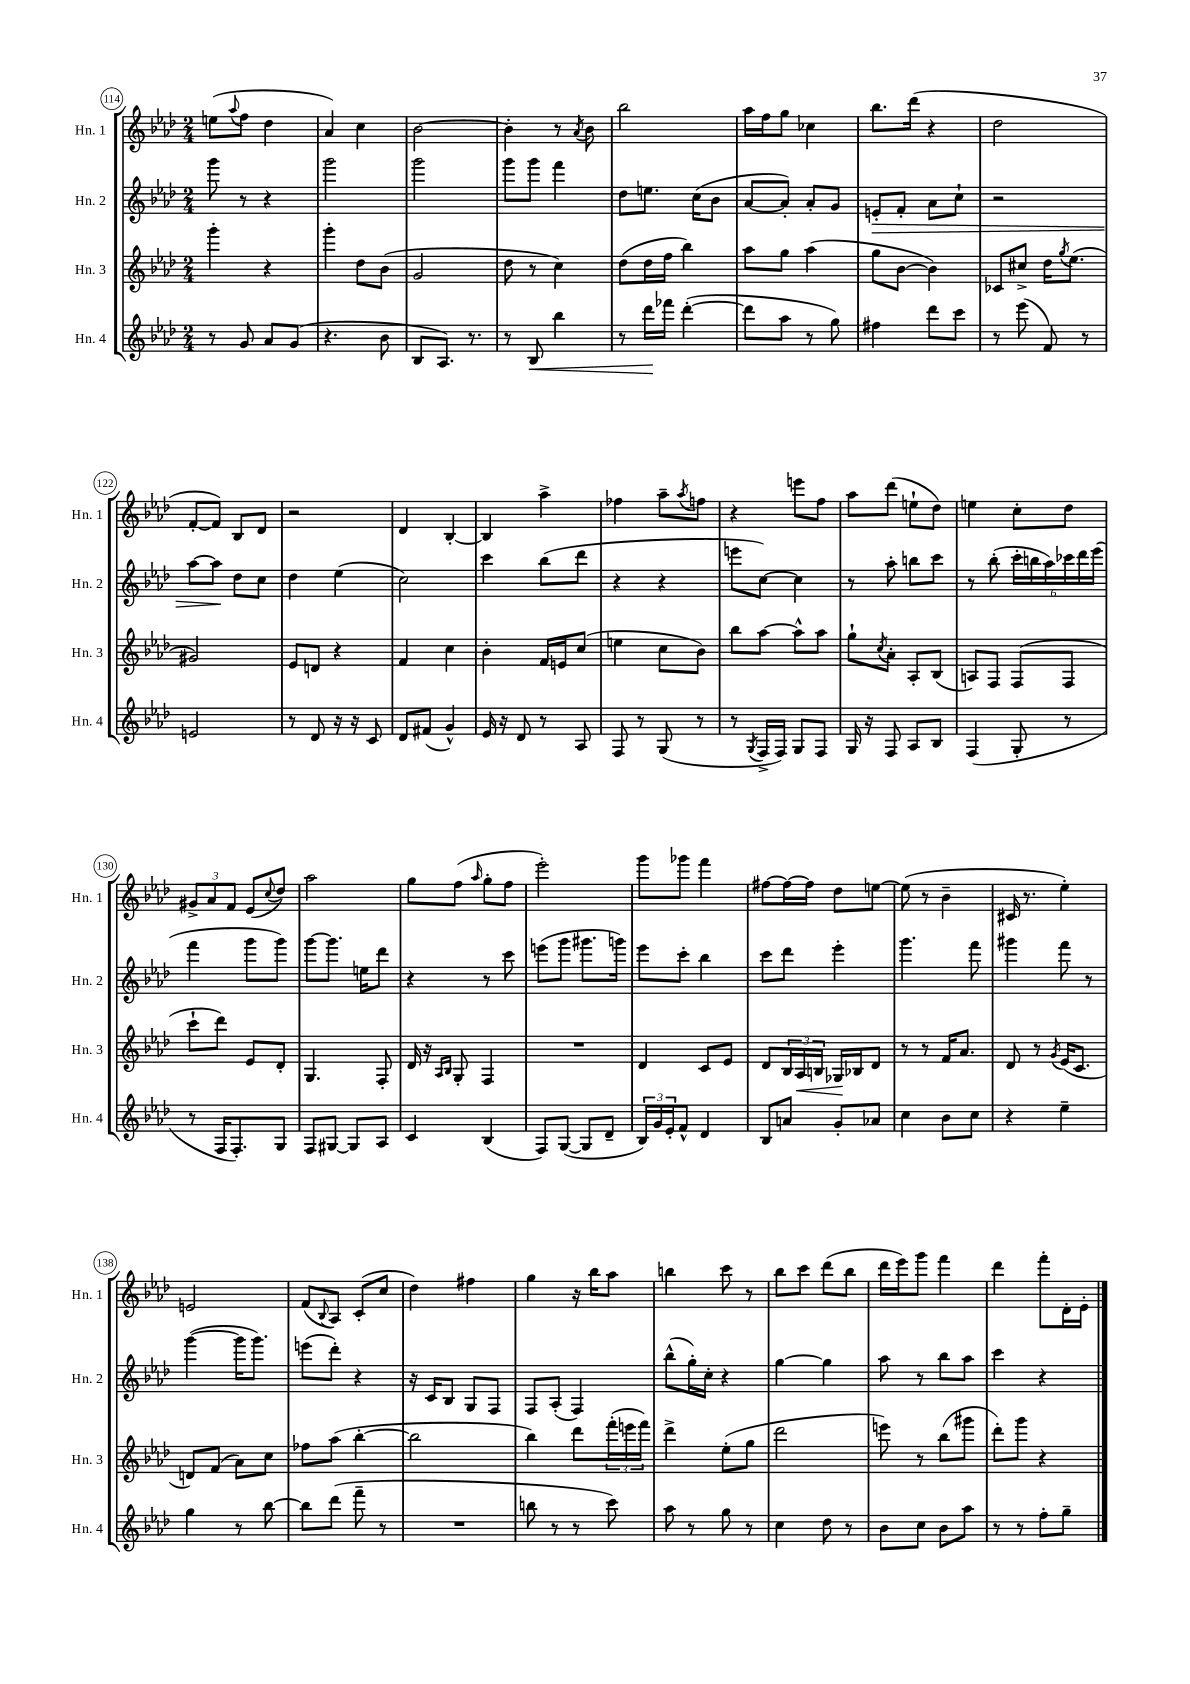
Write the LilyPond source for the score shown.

<<
\new StaffGroup <<
\new Staff = "s0" \with { instrumentName = "Hn. 1" shortInstrumentName = "Hn. 1" } {
    \clef treble \key aes \major \numericTimeSignature \time 2/4
    e''8( \appoggiatura { aes''8 } f''8 des''4 |
    aes'4) c''4 |
    bes'2~ |
    bes'4-. r8 \acciaccatura { aes'8 } bes'8 |
    bes''2 |
    aes''16 f''16 g''8 ces''4 |
    bes''8. des'''16( r4 |
    des''2 |
    f'8~-. f'8) bes8 des'8 |
    r2 |
    des'4 bes4~-. |
    bes4 aes''4-> |
    fes''4 aes''8-- \acciaccatura { aes''8 } f''8 |
    r4 e'''8 f''8 |
    aes''8 des'''8( e''8-! des''8) |
    e''4 c''8-. des''8 |
    \tuplet 3/2 { gis'8-> aes'8 f'8 } ees'8( \appoggiatura { c''8 } des''8) |
    aes''2 |
    g''8 f''8( \grace { aes''16 } g''8-. f''8 |
    ees'''2-.) |
    g'''8 ges'''8 f'''4 |
    fis''8~ fis''16~ fis''16 des''8 e''8~ |
    e''8( r8 bes'4-- |
    cis'16 r8. ees''4-.) |
    e'2 |
    f'8( \appoggiatura { bes8 } aes8) c'8-.( c''8 |
    des''4) fis''4 |
    g''4 r16 bes''16 aes''8 |
    b''4 c'''8 r8 |
    bes''8 c'''8 des'''8( bes''8 |
    des'''16 ees'''16) g'''8 f'''4 |
    des'''4 f'''8-. des'16-. ees'16-. \bar "|." |
}
\new Staff = "s1" \with { instrumentName = "Hn. 2" shortInstrumentName = "Hn. 2" } {
    \clef treble \key aes \major \numericTimeSignature \time 2/4
    g'''8 r8 r4 |
    g'''2 |
    g'''2 |
    g'''8 g'''8 f'''4 |
    des''8 e''8. c''16( bes'8 |
    aes'8~ aes'8-.) aes'8-. g'8 |
    e'8-.\> f'8-. aes'8 c''8-! |
    r2 |
    aes''8~ aes''8\! des''8 c''8 |
    des''4 ees''4( |
    c''2) |
    c'''4 bes''8( des'''8 |
    r4 r4 |
    e'''8 c''8~) c''4 |
    r8 aes''8-. b''8 c'''8 |
    r8 bes''8-.( \tuplet 6/4 { c'''16-. b''16 aes''16) ces'''16 des'''16 ees'''16( } |
    f'''4 g'''8 g'''8) |
    g'''8~ g'''8. e''16 des'''8 |
    r4 r8 c'''8 |
    e'''8( g'''8 gis'''8. g'''16) |
    ees'''8 c'''8-. bes''4 |
    c'''8 des'''8 ees'''4-. |
    g'''4. f'''8 |
    gis'''4 f'''8 r8 |
    g'''4~( g'''16 g'''8.) |
    e'''8( des'''8-.) r4 |
    r16 c'16 bes8 g8 f8 |
    f8 aes8-.( f4) |
    bes''8-^( g''16-.) c''16-. r4 |
    g''4~ g''4 |
    aes''8 r8 bes''8 aes''8 |
    c'''4 r4 \bar "|." |
}
\new Staff = "s2" \with { instrumentName = "Hn. 3" shortInstrumentName = "Hn. 3" } {
    \clef treble \key aes \major \numericTimeSignature \time 2/4
    g'''4-. r4 |
    g'''4-. des''8 bes'8( |
    g'2 |
    des''8 r8 c''4) |
    des''8( des''16 f''16 bes''4) |
    aes''8 g''8 aes''4( |
    g''8 bes'8~ bes'4) |
    ces'8 cis''8-> des''16 \acciaccatura { g''8 } ees''8.( |
    gis'2) |
    ees'8 d'8 r4 |
    f'4 c''4 |
    bes'4-. f'16 e'16 c''8( |
    e''4 c''8 bes'8) |
    bes''8 aes''8~ aes''8-^ aes''8 |
    g''8-! \acciaccatura { c''8 } aes'8-. aes8-. bes8( |
    a8) f8 f8( f8 |
    c'''8-! des'''8) ees'8 des'8-. |
    g4. f8-. |
    des'16 r16 \grace { aes16 bes16 } g8-. f4 |
    R2 |
    des'4 c'8 ees'8 |
    des'8 \tuplet 3/2 { bes16 aes16\< b16 } ges16\! bes16 des'8 |
    r8 r8 f'16 aes'8. |
    des'8 r8 \acciaccatura { g'8 } ees'16( c'8. |
    d'8) f'8( aes'8) c''8 |
    fes''8 aes''8( bes''4~-. |
    bes''2 |
    bes''4) des'''8 \tuplet 3/2 { f'''16-.( e'''16 f'''16) } |
    des'''4-> ees''8-.( g''8 |
    des'''2 |
    e'''8) r8 bes''8( gis'''8 |
    des'''8-.) g'''8 r4 \bar "|." |
}
\new Staff = "s3" \with { instrumentName = "Hn. 4" shortInstrumentName = "Hn. 4" } {
    \clef treble \key aes \major \numericTimeSignature \time 2/4
    r8 g'8 aes'8 g'8( |
    r4. bes'8 |
    bes8 aes8.) r8. |
    r8 bes8\< bes''4 |
    r8 des'''16\! fes'''16 des'''4~-.( |
    des'''8 aes''8 r8 g''8) |
    fis''4 des'''8 c'''8 |
    r8 ees'''8( f'8) r8 |
    e'2 |
    r8 des'8 r16 r16 c'8 |
    des'8 fis'8( g'4-^) |
    ees'16 r16 des'8 r8 aes8 |
    f8 r8 g8( r8 |
    r8 \acciaccatura { g8 } f16-> f16) g8 f8 |
    g16 r16 f8 aes8 bes8 |
    f4( g8-. r8 |
    r8 f16 f8.-.) g8 |
    f8 gis8~ gis8 aes8 |
    c'4 bes4( |
    f8) g8~( g8 des'8-- |
    \tuplet 3/2 { bes16) g'16 ees'16-. } f'8-^ des'4 |
    bes8 a'8 g'8-. aes'8 |
    c''4 bes'8 c''8 |
    r4 ees''4-- |
    g''4 r8 bes''8~ |
    bes''8 des'''8( f'''8-- r8 |
    R2 |
    b''8 r8 r8 c'''8) |
    aes''8 r8 g''8 r8 |
    c''4 des''8 r8 |
    bes'8 c''8 bes'8 aes''8 |
    r8 r8 f''8-. g''8-- \bar "|." |
}
>>
>>
\layout { \context { \Score currentBarNumber = #114 \override BarNumber.stencil = #(make-stencil-circler 0.1 0.3 ly:text-interface::print) } }
